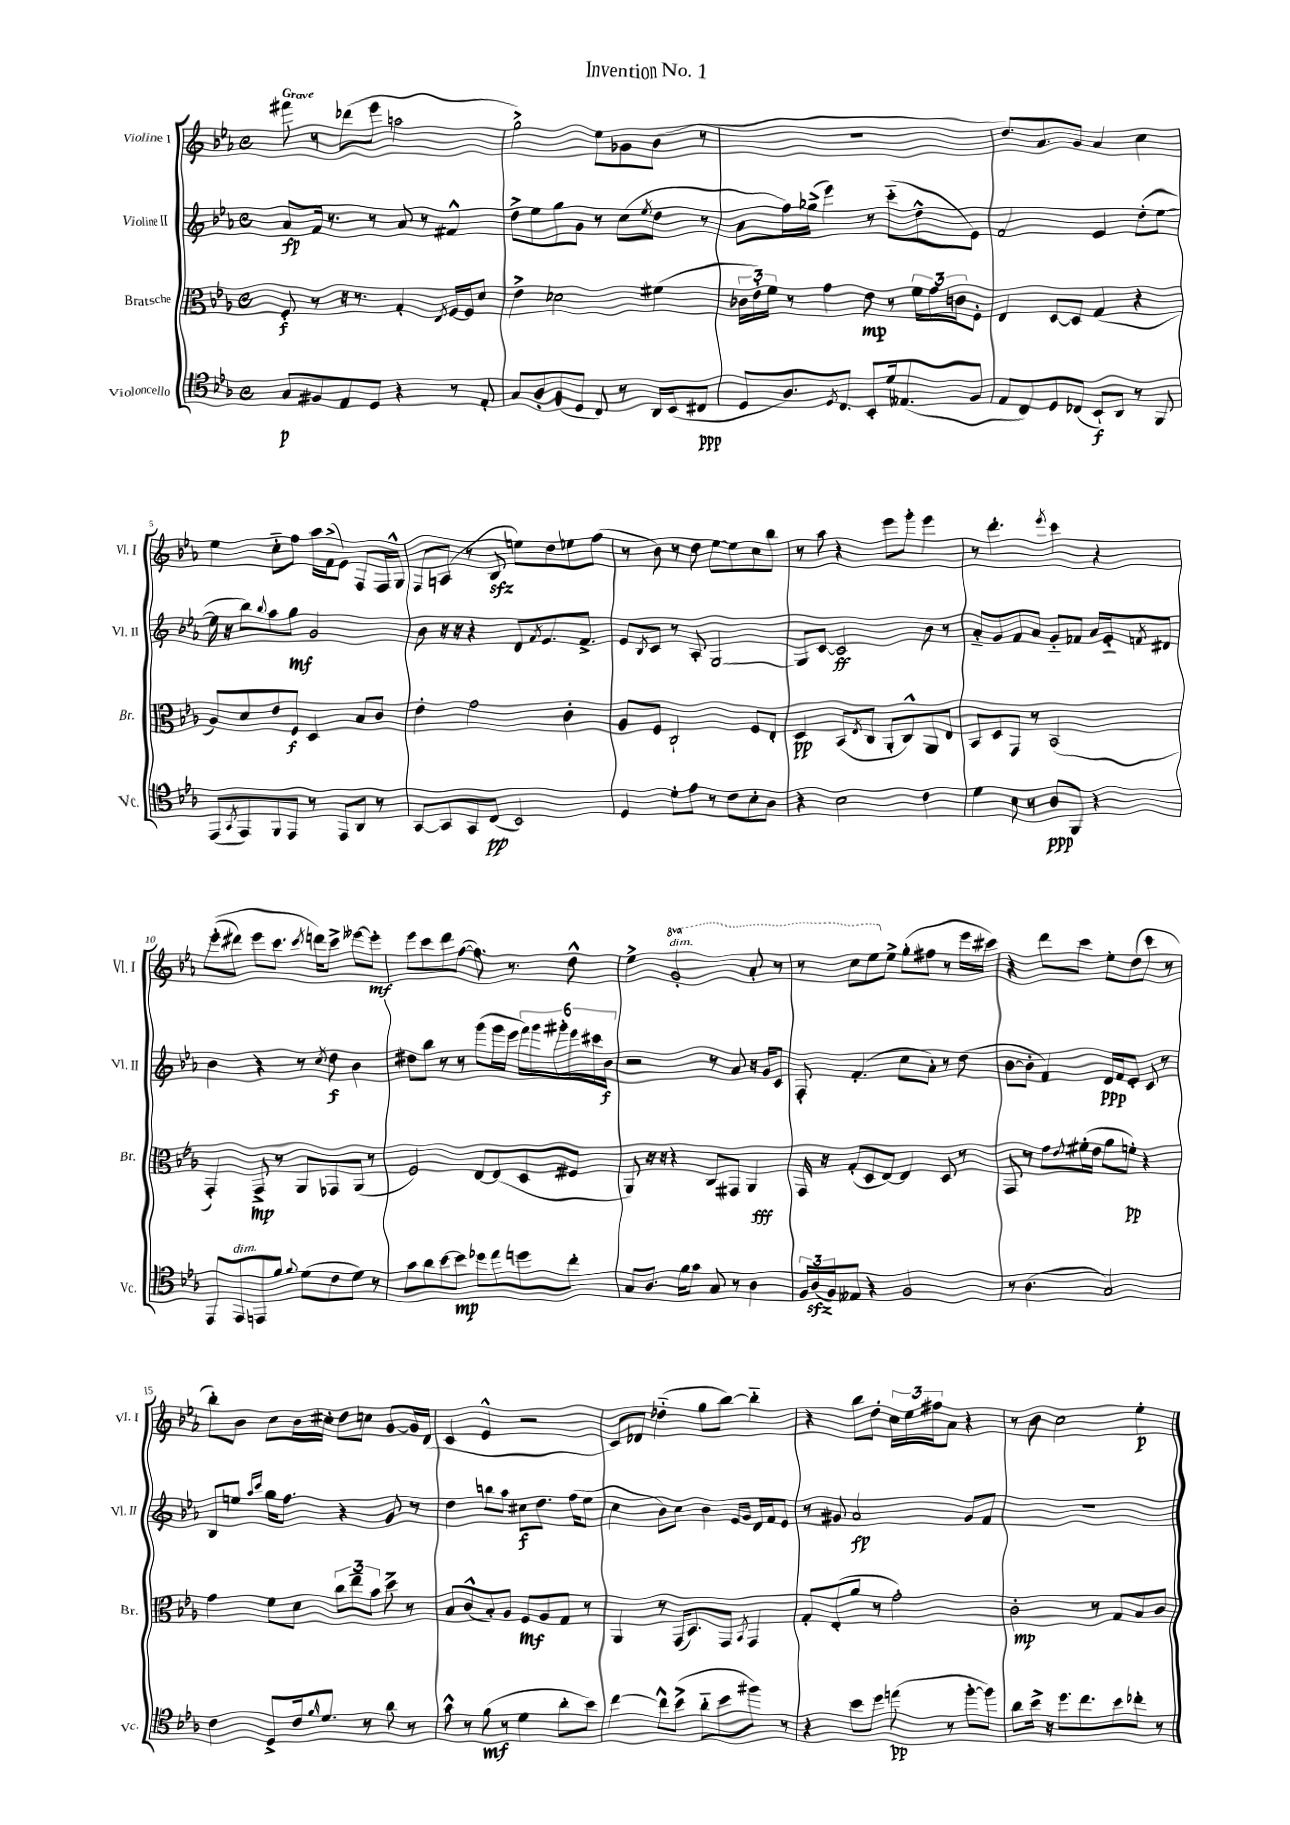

**kern	**dynam	**kern	**dynam	**kern	**dynam	**kern	**dynam
*part4	*part4	*part3	*part3	*part2	*part2	*part1	*part1
*staff4	*staff4	*staff3	*staff3	*staff2	*staff2	*staff1	*staff1
*I"Violoncello	*	*I"Bratsche	*	*I"Violine II	*	*I"Violine I	*
*I'Vc.	*	*I'Br.	*	*I'Vl. II	*	*I'Vl. I	*
*clefC4	*	*clefC3	*	*clefG2	*	*clefG2	*
*k[b-e-a-]	*	*k[b-e-a-]	*	*k[b-e-a-]	*	*k[b-e-a-]	*
*M4/4	*	*M4/4	*	*M4/4	*	*M4/4	*
*met(c)	*	*met(c)	*	*met(c)	*	*met(c)	*
=1	=1	=1	=1	=1	=1	=1	=1
!	!	!	!	!	!	!LO:TX:a:B:t=Grave	!
8G/L	p	8F'/	f	8a-/L	fp	8fff#X\	.
8F#X/	.	8r	.	16f/Jk	.	8r	.
.	.	.	.	8.r	.	.	.
8E-/	.	16r	.	.	.	(8ddd-X\L	.
.	.	8.r	.	.	.	.	.
8D/J	.	.	.	8r	.	8eee-\J	.
4r	.	4G'/	.	8a-/	.	2aan\	.
.	.	.	.	8r	.	.	.
.	.	8qE-/	.	.	.	.	.
8r	.	[16F/LL	.	4f#X^^/	.	.	.
.	.	16F/J]	.	.	.	.	.
8E-'/	.	8d/J	.	.	.	.	.
=2	=2	=2	=2	=2	=2	=2	=2
8G/L	.	4e-^\	.	8dd^\L	.	2gg^\)	.
8A-'/	.	.	.	8ee-\	.	.	.
(8F/	.	2d-X\	.	8gg\	.	.	.
8D/J	.	.	.	8g\J	.	.	.
8C/)	.	.	.	8r	.	8ee-\L	.
8r	.	.	.	(8cc\L	.	8g-X\	.
.	.	.	.	8qee-/	.	.	.
16AA-/LL	.	(4f#X\	.	8dd\J	.	(8b-\J	.
(16BB-/J	.	.	.	.	.	.	.
8C#X/J	ppp	.	.	8r	.	8r	.
=3	=3	=3	=3	=3	=3	=3	=3
8D/L	.	24c-X\LL	.	8a-\L	.	1r	.
.	.	24e-'\)	.	.	.	.	.
.	.	24f\JJ	.	.	.	.	.
8.A-/)	.	8r	.	16ff\L)	.	.	.
.	.	.	.	(16gg-X^\JJ	.	.	.
.	.	4g\	.	4eee-\)	.	.	.
8qD/	.	.	.	.	.	.	.
8.C/J	.	.	.	.	.	.	.
8BB-'/L	.	8e-\	mp	8r	.	.	.
16d/k	.	8r	.	(8ccc\L	.	.	.
(8.E--X/	.	.	.	.	.	.	.
.	.	24f\LL	.	8dd^^\	.	.	.
.	.	24g\	.	.	.	.	.
.	.	24cn\J	.	.	.	.	.
8F/J	.	8F'\J	.	8e-\J)	.	.	.
=4	=4	=4	=4	=4	=4	=4	=4
8E-/L	.	4E-/	.	2f/	.	8.dd/L)	.
8C/)	.	.	.	.	.	.	.
.	.	.	.	.	.	8.a-/	.
8D/	.	[8D/L	.	.	.	.	.
(8C-X/J	.	8D/J]	.	.	.	8g/J	.
8BB-`/L)	f	(4G/	.	4e-/	.	4a-/	.
8AA-/J	.	.	.	.	.	.	.
8r	.	4r	.	(8dd'\L	.	4cc\	.
8FF/	.	.	.	[8ee-\J	.	.	.
!!LO:LB:g=z
=5	=5	=5	=5	=5	=5	=5	=5
(8EE-/L	.	8A-/L)	.	16ee-\]	.	4ee-\	.
.	.	.	.	16r	.	.	.
8qGG/	.	.	.	.	.	.	.
8EE-/)	.	8d/	.	8bb-\L)	.	.	.
.	.	.	.	8qqbb-/	.	.	.
8FF/	.	8e-/	.	8aa-\	.	8cc\L	.
8EE-/J	.	8F/J	f	8gg\J	mf	8ff\J	.
8r	.	4D/	.	2g/	.	16aa-\LL	.
.	.	.	.	.	.	(16f^\J	.
8EE-/L	.	.	.	.	.	8e-\J)	.
8AA-/J	.	8B-/L	.	.	.	8F/L	.
8r	.	8c/J	.	.	.	16F/L	.
.	.	.	.	.	.	16G^^/JJ	.
=6	=6	=6	=6	=6	=6	=6	=6
[8GG/L	.	4e-'\	.	8b-\	.	8F/L	.
8GG/]	.	.	.	16r	.	(8An/J	.
.	.	.	.	16r	.	.	.
8GG/	.	2g\	.	4r	.	8r	.
(8C/J	pp	.	.	.	.	8B-zz/	.
2BB-/)	.	.	.	8d/L	.	8een\L)	.
.	.	.	.	8qf/	.	.	.
.	.	.	.	8.e-/	.	8dd\	.
.	.	4c'\	.	.	.	8ee-X\	.
.	.	.	.	8.f^/J	.	.	.
.	.	.	.	.	.	(8ff\J	.
=7	=7	=7	=7	=7	=7	=7	=7
4D/	.	8A-/L	.	8e-/L	.	8r	.
.	.	.	.	8qB-/	.	.	.
.	.	8F/J	.	8c/J	.	8b-\)	.
8d'\L	.	2C`/	.	8r	.	8r	.
8e-\J	.	.	.	8A-'/	.	8dd\	.
8r	.	.	.	[2G/	.	[8ee-\L	.
8c\L	.	.	.	.	.	8ee-\]	.
8B-'\	.	8F/L	.	.	.	8cc\	.
8A-\J	.	8E-'/J	.	.	.	8bb-\J	.
=8	=8	=8	=8	=8	=8	=8	=8
4r	.	4D/	pp	8G/L]	.	8r	.
.	.	.	.	[8c/J	.	8aa-\	.
2B-\	.	(8BB-/L	.	2c/]	ff	4r	.
.	.	8qE-/	.	.	.	.	.
.	.	8C/J	.	.	.	.	.
.	.	8AA-'/L	.	.	.	8eee-\L	.
.	.	8C^^/)	.	.	.	8ggg'\J	.
4c\	.	8AA-/	.	8b-\	.	4eee-\	.
.	.	8E-/J	.	8r	.	.	.
=9	=9	=9	=9	=9	=9	=9	=9
4d\	.	8BB-/L	.	8a-/L	.	8r	.
.	.	8D/	.	8g/	.	4.ddd'\	.
8B-\	.	8GG/J	.	8f/	.	.	.
8r	.	8r	.	8a-/J	.	.	.
.	.	.	.	.	.	8qeee-/	.
8A-/L	ppp	(2BB-/	.	8g/L	.	4ccc\	.
8FF/J	.	.	.	8f-X/J	.	.	.
4r	.	.	.	16a-/LL	.	4r	.
.	.	.	.	16e-/J	.	.	.
.	.	.	.	8qfn/	.	.	.
.	.	.	.	8d#X/J	.	.	.
!!LO:LB:g=z
=10	=10	=10	=10	=10	=10	=10	=10
8EE-/L	.	4GG'/)	.	4b-\	.	((8eee-'\L	.
!LO:TX:a:i:t=dim.	!	!	!	!	!	!	!
8EE-/	.	.	.	.	.	8ddd#X\J)	.
8EEn/	.	8GG^/	mp	4r	.	8eee-\L	.
8f/J	.	8r	.	.	.	8.ccc\J	.
8qqf/	.	.	.	.	.	.	.
(8d\L	.	8AA-/L	.	8r	.	.	.
.	.	.	.	.	.	8qccc/	.
.	.	.	.	.	.	16dddn\KL)	.
.	.	.	.	8qcc/	.	.	.
8c\	.	8GG-X/	.	8dd\	f	8ccc^\J	.
8d\J)	.	(8AA-/J	.	4b-\	.	[8eee--X\L	.
8r	.	8r	.	.	.	8eee--'\J]	mf
=11	=11	=11	=11	=11	=11	=11	=11
8g\L	.	2F/)	.	8dd#X\L	.	8eee-\L	.
8a-\	.	.	.	8bb-\J	.	8ccc\	.
[8b-\	.	.	.	8r	.	8ddd\	.
8b-\J]	mp	.	.	8r	.	([8ff\J	.
8dd-X\L	.	[8E-/L	.	(8ggg\L	.	8.ff\])	.
8ee-\	.	(8E-/]	.	16ggg\L	.	.	.
.	.	.	.	16eee-\JJ	.	8.r	.
8ddn\	.	8D/	.	24fff\LL)	.	.	.
.	.	.	.	24ggg\	.	.	.
.	.	.	.	24ggg#X'\	.	.	.
8cc'\J	.	8F#X/J	.	24eee-\	.	8dd^^\	.
.	.	.	.	24ccc#X\	.	.	.
.	.	.	.	24b-\JJ	f	.	.
=12	=12	=12	=12	=12	=12	=12	=12
8G/L	.	8AA-/)	.	2r	.	4ee-^\	.
8.A-/J	.	16r	.	.	.	.	.
.	.	16r	.	.	.	.	.
*	*	*	*	*	*	*8va	*
!	!	!	!	!	!	!LO:TX:a:i:t=dim.	!
.	.	4r	.	.	.	2gg'/	.
16f\KL	.	.	.	.	.	.	.
8g\J	.	.	.	.	.	.	.
8G/	.	8C/L	.	8r	.	.	.
8r	.	8GG#X/J	.	8a-/	.	.	.
4A-\	.	4AA-/	fff	16r	.	8aa-'/	.
.	.	.	.	16g/KL	.	.	.
.	.	.	.	8c/J	.	8r	.
=13	=13	=13	=13	=13	=13	=13	=13
24F/LL	.	16GG/	.	8F'/	.	8r	.
(24A-zz/	.	.	.	.	.	.	.
.	.	16r	.	.	.	.	.
24F/J)	.	.	.	.	.	.	.
8E--X/J	.	(8G'/L	.	(4.f'/	.	8ccc\L	.
4r	.	8D/	.	.	.	8eee-\	.
*	*	*	*	*	*	*X8va	*
.	.	[8E-/J)	.	.	.	8ee-^\J	.
2F/	.	4E-/]	.	8cc\L	.	(8gg'\L	.
.	.	.	.	8a-'\J)	.	8ff#X\J	.
.	.	8D/	.	8r	.	8r	.
.	.	8r	.	(8dd\	.	16eee-\LL	.
.	.	.	.	.	.	16ccc#X\JJ)	.
=14	=14	=14	=14	=14	=14	=14	=14
8r	.	8GG/	.	[8b-\L	.	4r	.
(4.A-\	.	8r	.	8b-'\J]	.	.	.
.	.	8g\L	.	4f/)	.	8ddd\L	.
.	.	8qqe-/	.	.	.	.	.
.	.	(16f#X'\L	.	.	.	8ccc\J	.
.	.	16e-\JJ	.	.	.	.	.
2G/)	.	8a-\L	.	16d/LL	ppp	8ee-'\L	.
.	.	.	.	16f/J	.	.	.
.	.	8fn'\J)	pp	8e-'/J	.	(8dd\	.
.	.	4r	.	8c/	.	8ccc\J	.
.	.	.	.	8r	.	8r	.
!!LO:LB:g=z
=15	=15	=15	=15	=15	=15	=15	=15
4c\	.	4g\	.	8B-/L	.	8bb-'\L)	.
.	.	.	.	8een/J	.	8b-\J	.
.	.	.	.	16qqaa-/LL	.	.	.
.	.	.	.	16qqccc/JJ	.	.	.
8D^/L	.	8f\L	.	16gg\KL	.	8cc\L	.
.	.	.	.	8.ff\J	.	.	.
16c/k	.	8d\J	.	.	.	16b-\L	.
16qqf/	.	.	.	.	.	.	.
8.d/J	.	.	.	.	.	16cc#X'\JJ	.
.	.	12cc\L	.	4r	.	8dd\L	.
.	.	12ee-~\	.	.	.	.	.
8r	.	.	.	.	.	8ccn\J	.
.	.	12b-\J	.	.	.	.	.
8a-\	.	8dd^\	.	8g/	.	[8g/L	.
8r	.	8r	.	8r	.	16g/L]	.
.	.	.	.	.	.	(16d/JJ	.
=16	=16	=16	=16	=16	=16	=16	=16
8g^^\	.	8B-/L	.	4dd\	.	4c/	.
8r	.	(8c^^/	.	.	.	.	.
(8f\	mf	8B-'/)	.	8bbn\L	.	4e-^^/	.
8r	.	8A-/J	.	8aa-\J	.	.	.
4d\	.	8F/L	mf	8cc#X\L	f	2r	.
.	.	8A-/	.	8.dd\J	.	.	.
8a-'\L	.	8G/J	.	.	.	.	.
.	.	.	.	(16ff\KL	.	.	.
8b-\J)	.	8r	.	8ee-\J	.	.	.
=17	=17	=17	=17	=17	=17	=17	=17
[4cc\	.	4AA-/	.	4cc\	.	8c/L)	.
.	.	.	.	.	.	8d-X/J	.
8cc^^\L]	.	8r	.	8b-\L)	.	(4dd-X\	.
(8b-^\J	.	(16GG/KL	.	8cc\J	.	.	.
.	.	8.BB-/)	.	.	.	.	.
8a-\L	.	.	.	4b-\	.	8gg\L	.
8b-\	.	8GG/J	.	.	.	[8bb-\J)	.
.	.	.	.	16qqe-/LL	.	.	.
.	.	8qBB-/	.	16qqg/JJ	.	.	.
8ff#X\J)	.	4GG/	.	16d/LL	.	4bb-\]	.
.	.	.	.	16f/J	.	.	.
8r	.	.	.	8e-/J	.	.	.
=18	=18	=18	=18	=18	=18	=18	=18
4r	.	8G'/L	.	8r	.	4r	.
.	.	(8E-'/	.	8g#X/	.	.	.
8b-\L	.	8a-/J	.	2a-/	fp	8bb-\L	.
8dd\J	.	8r	.	.	.	8dd'\J	.
(8een\	pp	2g'\)	.	.	.	24cc\LL	.
.	.	.	.	.	.	24ee-\	.
.	.	.	.	.	.	24ff#X\J	.
8r	.	.	.	.	.	8a-\J	.
[8ff'\L	.	.	.	8g#/L	.	4r	.
8ff\J])	.	.	.	8f/J	.	.	.
=19	=19	=19	=19	=19	=19	=19	=19
8a-\L	.	2c'\	mp	1r	.	8r	.
16b-^\Jk	.	.	.	.	.	8b-\	.
16r	.	.	.	.	.	.	.
8.dd\L	.	.	.	.	.	2cc\	.
8.cc\	.	.	.	.	.	.	.
.	.	8r	.	.	.	.	.
8b-\	.	8G/L	.	.	.	.	.
8cc-X'\J	.	8B-/	.	.	.	4ee-'\	p
8r	.	8c/J	.	.	.	.	.
==	==	==	==	==	==	==	==
*-	*-	*-	*-	*-	*-	*-	*-
